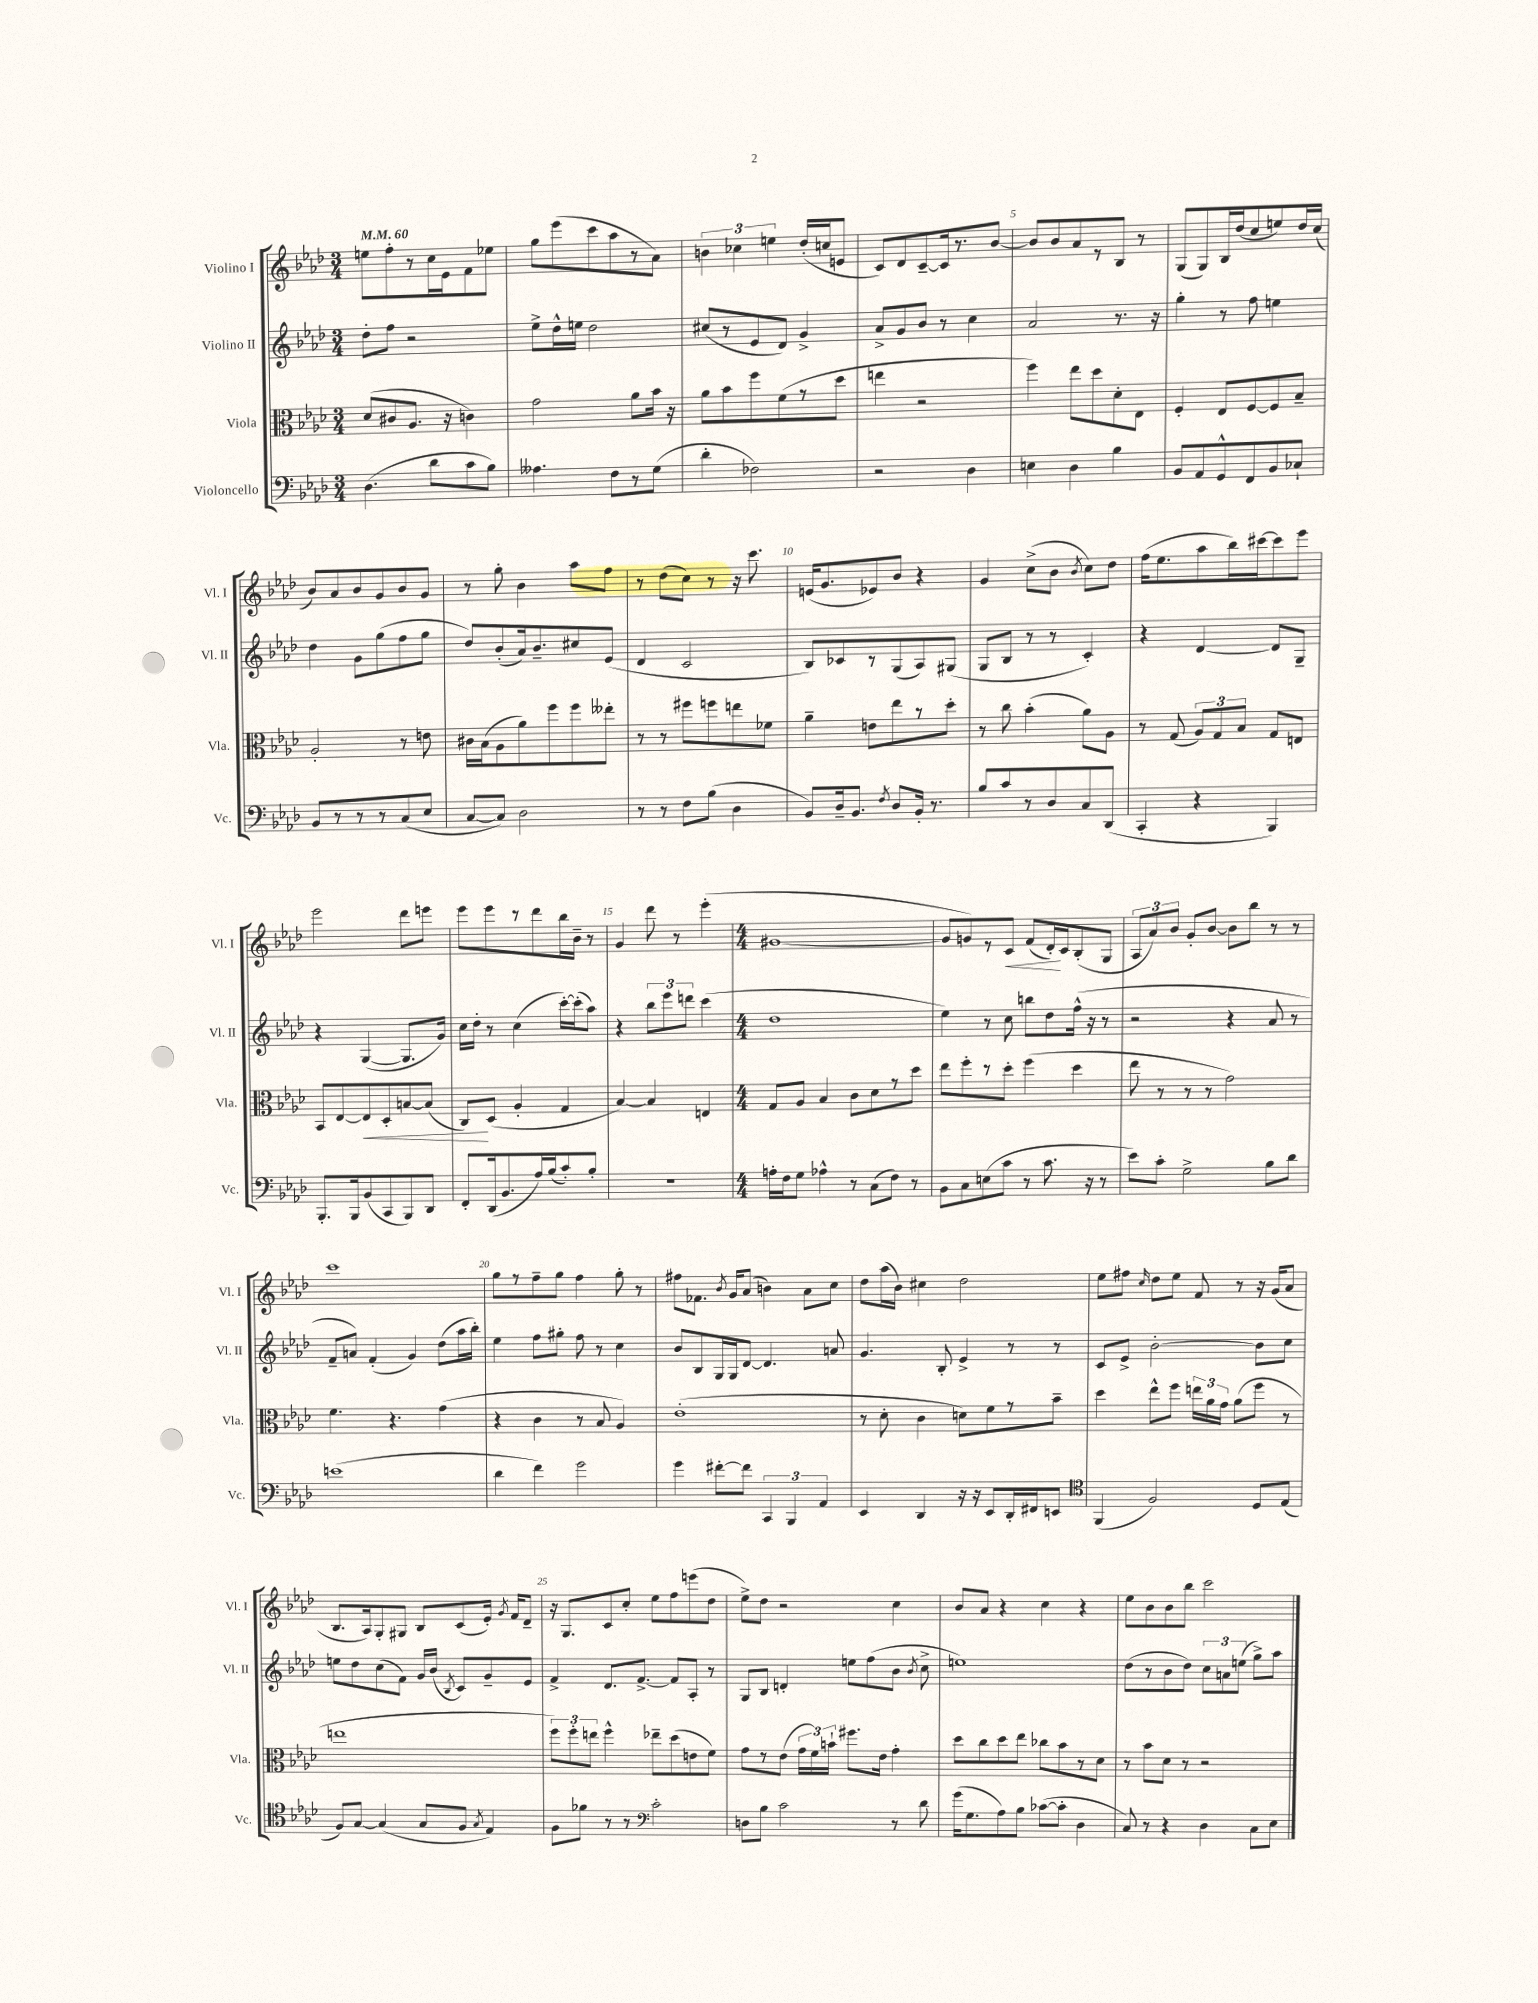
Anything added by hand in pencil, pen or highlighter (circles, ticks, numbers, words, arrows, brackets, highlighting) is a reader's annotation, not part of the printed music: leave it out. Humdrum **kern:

**kern	**kern	**kern	**kern
*staff4	*staff3	*staff2	*staff1
*clefF4	*clefC3	*clefG2	*clefG2
*k[b-e-a-d-]	*k[b-e-a-d-]	*k[b-e-a-d-]	*k[b-e-a-d-]
*M3/4	*M3/4	*M3/4	*M3/4
*MM60	*MM60	*MM60	*MM60
(4.D-	(8d-	8dd-'	8ee
.	8c#	8ff	8ff'
.	8.A-	2r	8r
8d-	.	.	16cc
.	16r	.	16e-
8c	4c)	.	8f
8B-)	.	.	8ee-
=	=	=	=
4.A--	2g	8ee-^	8gg
.	.	16dd-^^	(8eee-
.	.	16ee	.
.	.	2dd-	8ccc
8F	.	.	8aa-
8r	8a-	.	8r
(8G	16b-	.	8a-)
.	16r	.	.
=	=	=	=
4d-'	8a-	(8cc#	6b
.	8b-	8r	.
.	.	.	6cc-
2F-)	8ff	8e-	.
.	.	.	6ee
.	(8f	8d-)	.
.	8r	4g^	(16dd-'
.	.	.	16cc
.	8dd-	.	8e
=	=	=	=
2r	4ee	8a-^	8c)
.	.	8g	8d-
.	2r	8b-	[8c~
.	.	8r	16c]
.	.	.	8.r
4D-	.	4cc	.
.	.	.	[8b-
=	=	=	=
4E	4ff)	2a-	8b-]
.	.	.	8b-
4D-	8ee-	.	8a-
.	8dd-	.	8r
4B-	8d-'	8.r	8B-
.	8E-	.	8r
.	.	16r	.
=	=	=	=
8BB-	4F'	4gg'	(8G
8AA-	.	.	8G)
8GG^^	8E-	8r	16B-
.	.	.	(16dd-
8FF	[8F	8ff	8cc
8BB-	8F]	4ee	8ee)
8C-`	8B-~	.	16dd-
.	.	.	(16cc
=	=	=	=
8BB-	2A-'	4dd-	8b-)
8r	.	.	8a-
8r	.	8g	8b-
8r	.	(8gg	8g
(8C	8r	8ff	8b-
8E-	8e	8gg	8g
=	=	=	=
[8C	16c#	8dd-)	8r
.	(16B-	.	.
8C])	8A-	(8b-'	8gg'
2D-	8a-)	16a-)	4b-
.	.	8.b-~	.
.	8ff	.	.
.	8ff	8cc#	8aa-
.	8ee--'	(8e-	8ff
=	=	=	=
8r	8r	4d-	8r
8r	8r	.	(8dd-
8F	8ff#	2c	8cc)
(8B-	8ff	.	8r
4D-	8ee	.	16r
.	.	.	8.ccc
.	8f-	.	.
=	=	=	=
8BB-)	4a-~	8B-)	(16e
.	.	.	8.g
16D-~	.	8c-	.
8.BB-	.	.	.
.	8e	8r	8e-)
8qF	.	.	.
8D-	8ee-	(8G	8b-
16BB-'	8r	8A-)	4r
8.r	.	.	.
.	8dd-'	(8G#	.
=	=	=	=
8B-	8r	8G	4g
8c	8cc	8B-	.
8r	(4b-'	8r	(8cc^
8D-	.	8r	8b-
.	.	.	8qb-
8C	8a-)	4c')	8cc)
(8DD-	8A-	.	8dd-
=	=	=	=
4CC'	8r	4r	(16ff
.	.	.	8.ee-
.	(8G	.	.
4r	12A-)	[4d-	8aa-
.	12G	.	.
.	.	.	16bb-)
.	12B-	.	.
.	.	.	[16ccc#
4BBB-)	8G	8d-]	8ccc#]
.	8E	8G~	8eee-
=	=	=	=
8.BBB-'	8BB-	4r	2eee-
.	[8E-	.	.
16BBB-	.	.	.
(8BB-	8E-]	([4G	.
8CC	8D-'	.	.
8BBB-)	[8B	8.G]	8ddd-
8DD-	(8B]	.	8eee
.	.	16g)	.
=	=	=	=
8FF'	8C)	16cc	8eee-
.	.	16dd-'	.
(16DD-	(8D-	8r	8eee-
8.BB-	.	.	.
.	4A-'	(4cc	8r
16A-)	.	.	8ddd-
(16B-	.	.	.
8c')	4G	[16ccc')	16bb-
.	.	(16ccc']	16b-~
8B-'	.	8aa-)	8r
=	=	=	=
2.r	[4B-)	4r	4g
.	4B-]	12bb-	8ddd-
.	.	12eee-	.
.	.	.	8r
.	.	12ddd	.
.	4E	(4ccc	(4eee-'
=	=	=	=
*M4/4	*M4/4	*M4/4	*M4/4
16A'	8G	1dd-	[1g#
16F	.	.	.
8G	8A-	.	.
4A-^^	4B-	.	.
8r	8c	.	.
(8C	8d-	.	.
8F)	8r	.	.
8r	8dd-	.	.
=	=	=	=
8BB-	8ee-	4ee-)	8g#]
8C	8ff'	.	8g)
(8E	8r	8r	8r
8c	8dd-'	8cc	8c
8r	(4ff	8bb	(8f
8.c	.	8dd-	16d-')
.	.	.	16c
.	4dd-	(16ff^^	(8B-'
16r	.	16r	.
8r	.	8r	8G
=	=	=	=
8e-)	8ee-	2r	12A-
.	.	.	12a-)
8c'	8r	.	.
.	.	.	12b-
2G^	8r	.	8g'
.	8r	.	[8b-
.	2g)	4r	8b-]
.	.	.	8bb-
8B-	.	8a-	8r
8d-	.	8r	8r
=	=	=	=
(1e	4.f	8f~	1ccc
.	.	8a)	.
.	.	(4f'	.
.	4.r	.	.
.	.	4g)	.
.	(4g	(8dd-	.
.	.	16aa-	.
.	.	16bb-')	.
=	=	=	=
4d-	4r	4ee-	8gg
.	.	.	8r
4f)	4c	8ff	8ff~
.	.	8gg#'	8gg
2g	8r	8ff	4ff
.	8B-	8r	.
.	4A-)	4cc	8gg'
.	.	.	8r
=	=	=	=
4g	(1e-'	8b-	8ff#
.	.	8B-	8.f-
[8f#'	.	16G	.
.	.	.	8qb-
.	.	16G	16g
8f#]	.	[8d-	(8a-
6CC	.	4.d-]	4b)
6BBB-	.	.	.
.	.	.	8a-
6AA-	.	.	.
.	.	8a	8cc
=	=	=	=
4EE-	8r	4.g	8dd-
.	8d-'	.	(16aa-
.	.	.	16b-)
4DD-	4c	.	4cc#
.	.	8B-'	.
16r	8d)	4e-^	2dd-
16r	.	.	.
8EE-	8f	.	.
16DD-'	8r	8r	.
16FF#	.	.	.
8EE	8b-~	8r	.
=	=	=	=
*clefC4	*	*	*
(4FF	4dd-	8c	8ee-
.	.	8e-^	8ff#
.	.	.	16qqcc
2F)	8ee-^^	[2b-'	8dd-
.	8ff	.	8ee-
.	24ee	.	8f
.	24a-	.	.
.	24g	.	.
.	(8a-	.	8r
8D-	8ff	8b-]	16r
.	.	.	(16g
(8E-	8r	8cc	8a-
=	=	=	=
8F)	1ee	8ee	8.B-
[8G	.	8dd-	.
.	.	.	16A-)
(4G]	.	(8cc	8G'
.	.	8f)	8G#
8G	.	16g	8B-
.	.	(16b-	.
.	.	8qB-	.
8F	.	8c)	(8c
8qG	.	.	.
4E-)	.	8g~	16e-')
.	.	.	8qg
.	.	.	16f
.	.	8e-	8d-~
=	=	=	=
8F	12ff)	4f^	16r
.	.	.	8.G
.	12ff'	.	.
8f-	.	.	.
.	12ee	.	.
8r	4ff^^	8.d-	8c
8r	.	.	8cc'
.	.	[8.f^	.
*clefF4	*	*	*
2c'	8ee-~	.	8ee-
.	(8dd-	8f]	8ff
.	8e	8A-'	(8eee
.	8f)	8r	8dd-
=	=	=	=
8D	8g	8G	8ee-^)
8B-	8r	8B-	8dd-
2c	(8e-	4d'	2r
.	24g	.	.
.	24f)	.	.
.	24b`	.	.
.	8.ff#	8ee	.
.	.	(8ff	.
.	16e-	.	.
8r	4g'	8b-	4cc
.	.	8qb-	.
8d-	.	8cc^	.
=	=	=	=
(16g	8dd-	1ee)	8b-
8.G	.	.	.
.	8cc	.	8a-
8A-)	8dd-	.	4r
8B-	8ee-	.	.
([8c-	8cc-	.	4cc
8c-']	8b-	.	.
4D-	8r	.	4r
.	8d-	.	.
=	=	=	=
8C)	8r	(8dd-	8ee-
8r	8b-	8r	8b-
4r	8d-	8b-	8b-
.	8r	8dd-)	8bb-
4D-	2r	12cc	2ccc
.	.	12a	.
.	.	(12ee	.
8C	.	8gg^)	.
8E-	.	8aa-	.
==	==	==	==
*-	*-	*-	*-
